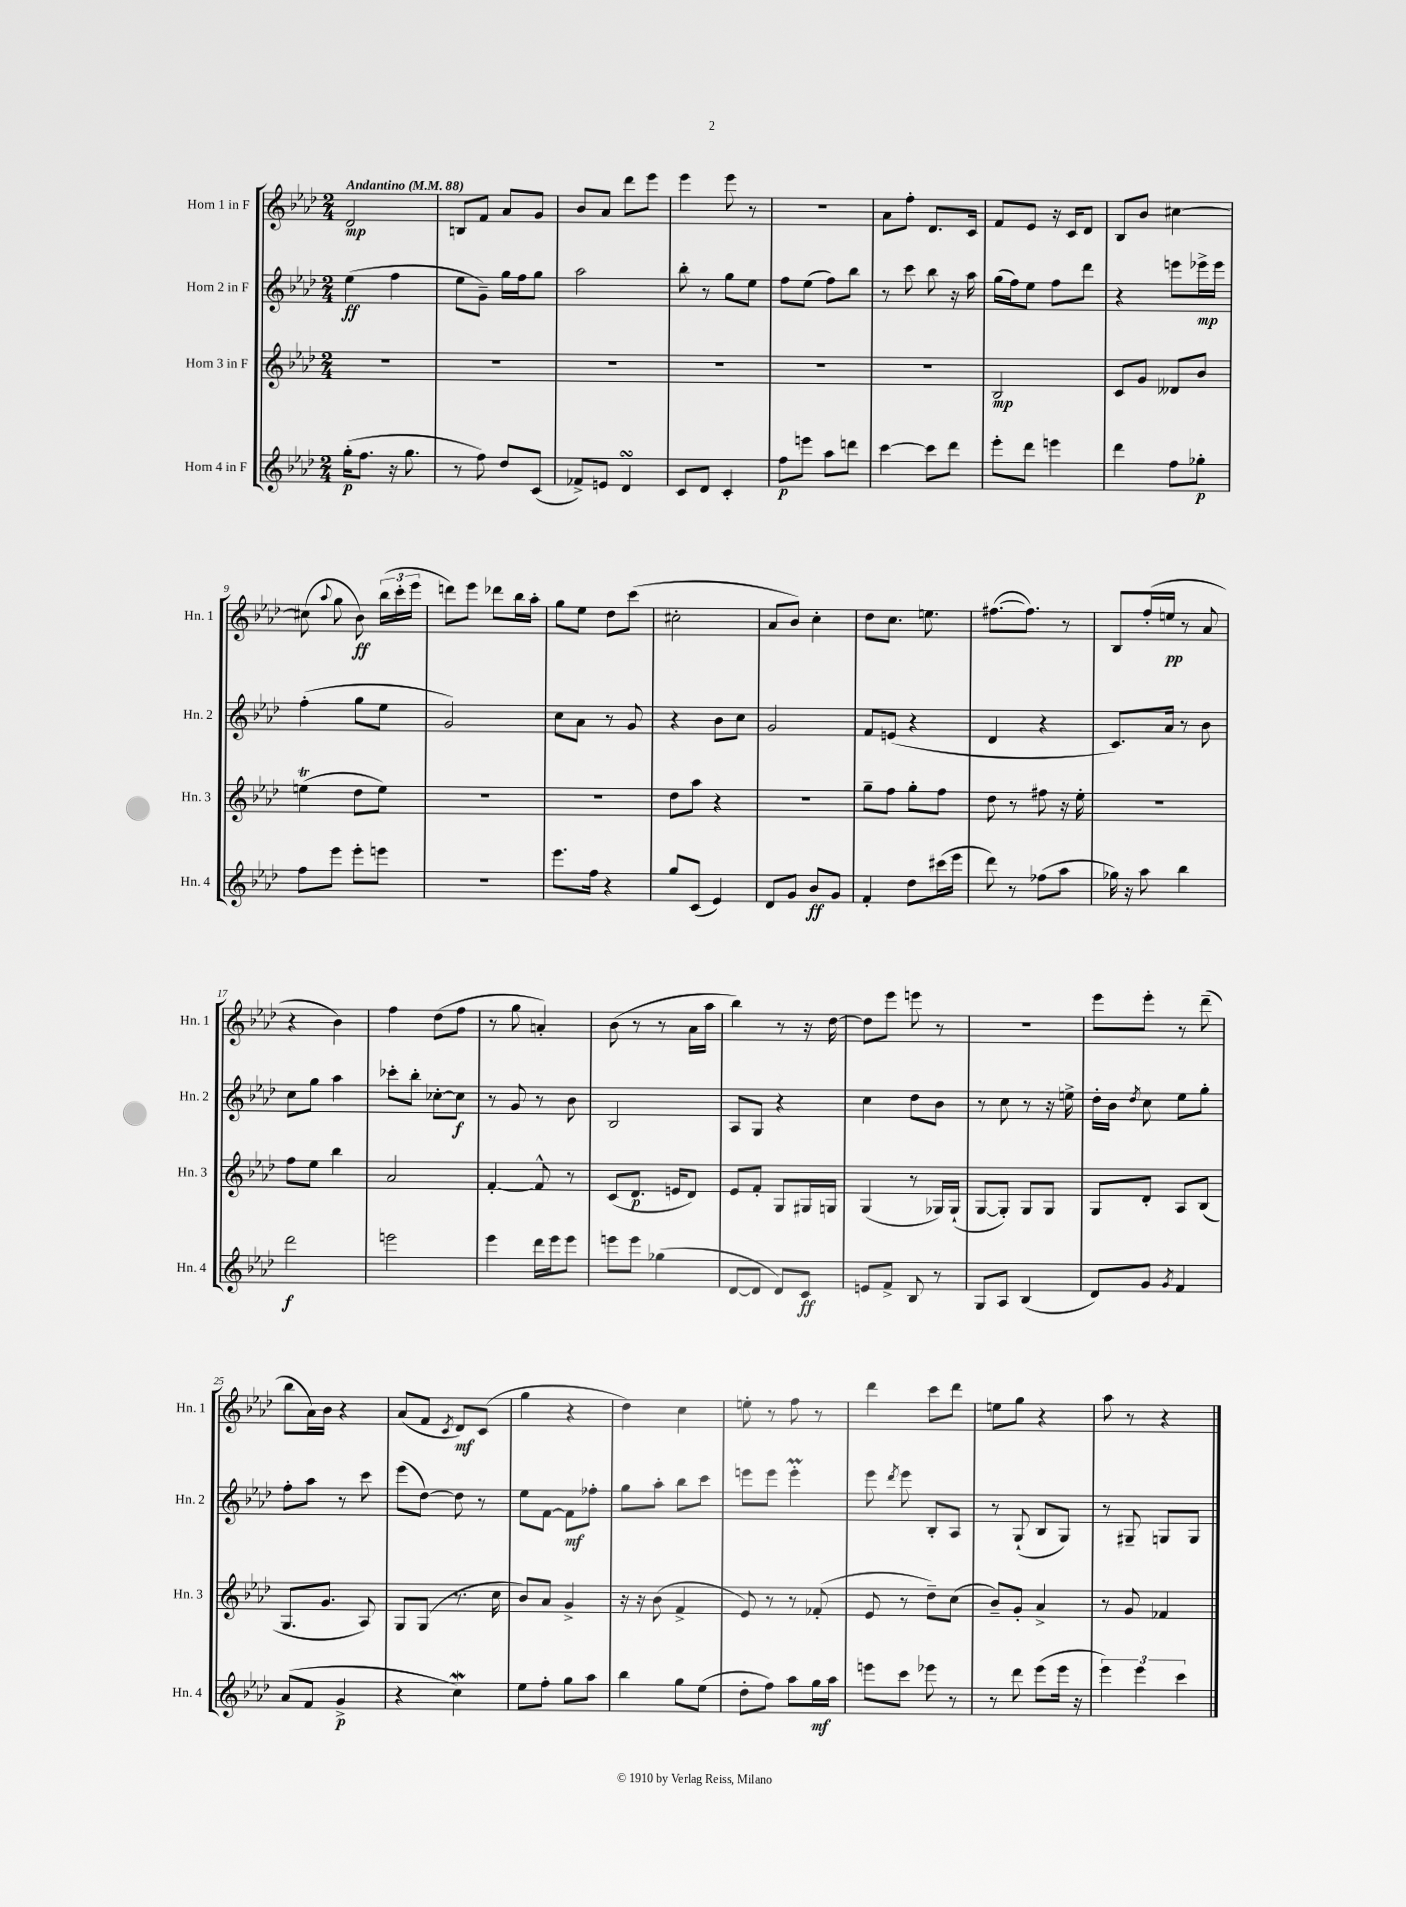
<<
\new StaffGroup <<
\new Staff = "s0" \with { instrumentName = "Horn 1 in F" shortInstrumentName = "Hn. 1" } {
    \clef treble \key aes \major \numericTimeSignature \time 2/4 \tempo "Andantino" 4 = 88
    \autoBeamOff des'2\mp |
    b8[ f'8] aes'8[ g'8] |
    bes'8[ aes'8] des'''8[ ees'''8] |
    ees'''4 ees'''8 r8 |
    r2 |
    aes'8[ f''8]-. des'8.[ c'16] |
    f'8[ ees'8] r16 c'16[ des'8] |
    bes8[ bes'8] cis''4~ |
    cis''8( \appoggiatura { aes''8 } g''8 bes'8\ff) \tuplet 3/2 { bes''16[( c'''16-. ees'''16] } |
    d'''8[) ees'''8] des'''8[ bes''16 aes''16]-. |
    g''8[ ees''8] des''8[ c'''8]( |
    cis''2-. |
    aes'8[ bes'8]) c''4-. |
    des''8[ c''8.] e''8. |
    fis''8.[~( fis''8.]) r8 |
    bes8[ f''16-.( e''16]\pp r8 aes'8 |
    r4 bes'4) |
    f''4 des''8[( f''8] |
    r8 g''8 a'4-.) |
    bes'8( r8 r8 aes'16[ aes''16] |
    bes''4) r8 r16 des''16~ |
    des''8[ ees'''8] e'''8 r8 |
    r2 |
    ees'''8[ ees'''8]-. r8 des'''8--( |
    bes''8[ aes'16) bes'16] r4 |
    aes'8[( f'8] \acciaccatura { c'8 } des'8[\mf) c'8]( |
    g''4 r4 |
    des''4) c''4 |
    e''8-. r8 f''8 r8 |
    des'''4 c'''8[ des'''8] |
    e''8[ g''8] r4 |
    aes''8 r8 r4 \bar "|." |
}
\new Staff = "s1" \with { instrumentName = "Horn 2 in F" shortInstrumentName = "Hn. 2" } {
    \clef treble \key aes \major \numericTimeSignature \time 2/4
    \autoBeamOff ees''4\ff( f''4 |
    ees''8[ g'8]--) g''16[ f''16 g''8] |
    aes''2 |
    bes''8-. r8 g''8[ ees''8] |
    f''8[ ees''8]( f''8[) bes''8] |
    r8 c'''8 bes''8 r16 aes''16 |
    g''16[( f''16) ees''8] f''8[ des'''8] |
    r4 e'''8[ ees'''16->\mp ees'''16] |
    f''4-.( g''8[ ees''8] |
    g'2) |
    c''8[ aes'8] r8 g'8 |
    r4 bes'8[ c''8] |
    g'2 |
    f'8[ e'8]( r4 |
    des'4 r4 |
    c'8.[) aes'16] r8 bes'8 |
    c''8[ g''8] aes''4 |
    ces'''8[-. bes''8]-. ces''8[~-. ces''8]\f |
    r8 g'8 r8 bes'8 |
    bes2 |
    aes8[ g8] r4 |
    c''4 des''8[ bes'8] |
    r8 c''8 r8 r16 e''16-> |
    des''16[-. bes'16] \acciaccatura { des''8 } c''8 ees''8[ g''8]-. |
    f''8[-. aes''8] r8 c'''8 |
    ees'''8[( des''8]~) des''8 r8 |
    ees''8[ f'8]~ f'8[\mf fes''8]-. |
    g''8[ aes''8]-. bes''8[ c'''8] |
    e'''8[ e'''8] e'''4-.\prall |
    ees'''8 \acciaccatura { des'''8 } ees'''8 bes8[-. aes8] |
    r8 g8-!( bes8[ g8]) |
    r8 gis8-- g8[ g8] \bar "|." |
}
\new Staff = "s2" \with { instrumentName = "Horn 3 in F" shortInstrumentName = "Hn. 3" } {
    \clef treble \key aes \major \numericTimeSignature \time 2/4
    \autoBeamOff R2 |
    R2 |
    R2 |
    R2 |
    R2 |
    R2 |
    bes2\mp |
    c'8[ g'8] deses'8[ bes'8] |
    e''4\trill( des''8[ e''8]) |
    R2 |
    R2 |
    des''8[ aes''8] r4 |
    r2 |
    g''8[-- f''8] g''8[-. f''8] |
    des''8 r8 fis''8 r16 ees''16-. |
    R2 |
    f''8[ ees''8] bes''4 |
    aes'2 |
    f'4~-. f'8-^ r8 |
    c'8[( des'8.]\p e'16[ des'8]) |
    ees'8[ f'8]-. g8[ gis16 g16] |
    g4( r8 ges16[) ges16]-!( |
    g8[~ g8]-.) g8[ g8] |
    g8[ des'8]-. aes8[ bes8]( |
    g8.[ g'8.] aes8) |
    g8[ g8]( r8. c''16 |
    bes'8[) aes'8] g'4-> |
    r16 r16 bes'8( f'4-> |
    ees'8) r8 r8 fes'8-.( |
    ees'8 r8 des''8[--) c''8]( |
    bes'8[--) g'8]-. aes'4-> |
    r8 g'8 fes'4 \bar "|." |
}
\new Staff = "s3" \with { instrumentName = "Horn 4 in F" shortInstrumentName = "Hn. 4" } {
    \clef treble \key aes \major \numericTimeSignature \time 2/4
    \autoBeamOff g''16[-.\p( f''8.] r16 g''8. |
    r8 f''8) des''8[ c'8]( |
    fes'8[->) e'8] des'4\turn |
    c'8[ des'8] c'4-. |
    f''8[\p e'''8] aes''8[ d'''8] |
    c'''4~ c'''8[ des'''8] |
    ees'''8[-. des'''8] e'''4 |
    des'''4 f''8[ ges''8]-.\p |
    f''8[ ees'''8] ees'''8[-. e'''8] |
    R2 |
    ees'''8.[ f''16] r4 |
    g''8[ c'8]( ees'4) |
    des'8[ g'8] bes'8[\ff g'8] |
    f'4-. des''8[ cis'''16( ees'''16] |
    des'''8) r8 fes''8[( aes''8] |
    ges''16) r16 aes''8 bes''4 |
    des'''2\f |
    e'''2 |
    ees'''4 des'''16[ ees'''16 ees'''8] |
    e'''8[ e'''8] ges''4( |
    des'8[~ des'8] des'8[) c'8]\ff |
    e'8[ f'8]-> bes8 r8 |
    g8[ aes8] bes4( |
    des'8[) g'8] \acciaccatura { g'8 } f'4 |
    aes'8[( f'8] g'4->\p |
    r4 c''4\mordent) |
    ees''8[ f''8]-. g''8[ aes''8] |
    bes''4 g''8[ ees''8]( |
    des''8[-. f''8]) aes''8[ g''16\mf aes''16] |
    e'''8[ c'''8] ees'''8 r8 |
    r8 des'''8 ees'''8[( ees'''16] r16 |
    \tuplet 3/2 { ees'''4) ees'''4 c'''4 } \bar "|." |
}
>>
>>
